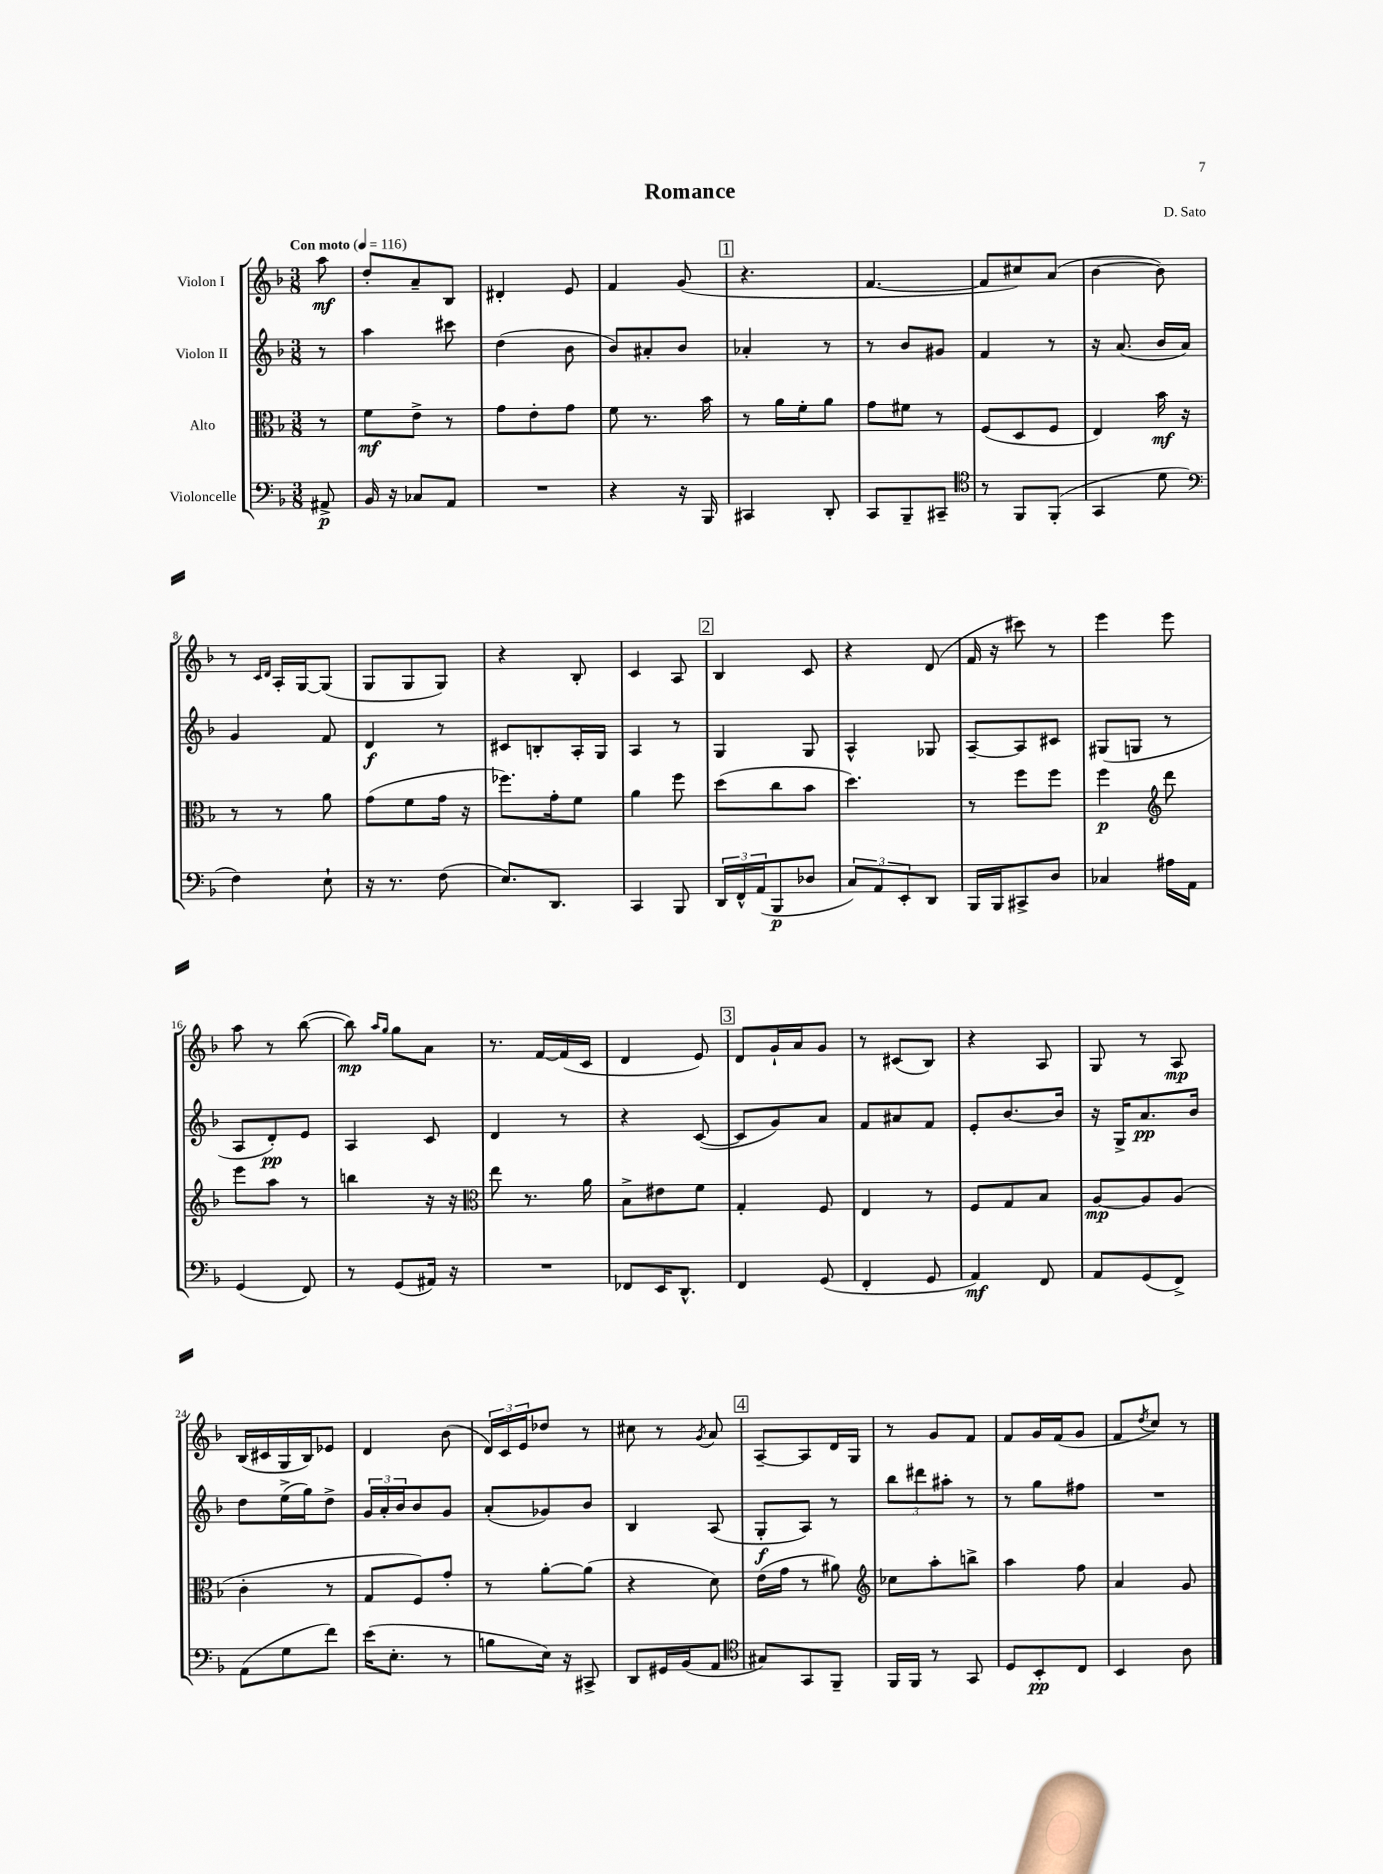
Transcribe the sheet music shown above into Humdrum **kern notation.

**kern	**kern	**kern	**kern
*staff4	*staff3	*staff2	*staff1
*clefF4	*clefC3	*clefG2	*clefG2
*k[b-]	*k[b-]	*k[b-]	*k[b-]
*M3/8	*M3/8	*M3/8	*M3/8
*MM116	*MM116	*MM116	*MM116
8AA#^/	8r	8r	8aa\
=	=	=	=
16BB-/	8f\L	4aa\	8dd'/L
16r	.	.	.
8C-/L	8e^\J	.	8a~/
8AA/J	8r	8ccc#\	8B-/J
=	=	=	=
4.r	8g\L	(4dd\	4d#'/
.	8e'\	.	.
.	8g\J	8b-\	8e/
=	=	=	=
4r	8f\	8b-/L)	4f/
.	8.r	8a#'/	.
16r	.	8b-/J	(8g/
16BBB-/	16b-\	.	.
=	=	=	=
4CC#/	8r	4a-'/	4.r
.	16a\LL	.	.
.	16f'\J	.	.
8DD'/	8a\J	8r	.
=	=	=	=
8CC/L	8g\L	8r	[4.f/
8BBB-~/	8f#\J	8b-/L	.
8CC#~/J	8r	8g#/J	.
=	=	=	=
*clefC4	*	*	*
8r	(8F/L	4f/	8f/]L
8FF/L	8D/	.	8cc#/)
(8FF'/J	8F/J	8r	(8a/J
=	=	=	=
4GG/	4E/)	16r	[4b-\
.	.	(8.a/	.
8d\	16b-\	16b-/LL	8b-\])
.	16r	16a/JJ)	.
=	=	=	=
*clefF4	*	*	*
4F\)	8r	4g/	8r
.	.	.	16qqc/LL
.	.	.	16qqd/JJ
.	8r	.	16A'/LL
.	.	.	[16G/J
8E`\	8a\	8f/	(8G/]J
=	=	=	=
16r	(8g\L	4d/	8G/L
8.r	.	.	.
.	8f\	.	8G/
(8F\	16g\Jk	8r	8G/J)
.	16r	.	.
=	=	=	=
8.E/L)	8.ff-\L)	8c#/L	4r
.	.	8B'/	.
8.DD/J	16g'\k	.	.
.	8f\J	16A'/L	8B-'/
.	.	16G/JJ	.
=	=	=	=
4CC/	4a\	4A/	4c/
8BBB-/	8ff\	8r	8A/
=	=	=	=
24DD/LL	(8dd\L	4G/	4B-/
24FF^^/	.	.	.
(24AA/J	.	.	.
8BBB-/	8cc\	.	.
8D-/J	8b-\J	8G/	8c/
=	=	=	=
12C/L)	4.dd\)	4A^^/	4r
12AA/	.	.	.
12EE'/	.	.	.
8DD/J	.	8G-/	(8d/
=	=	=	=
16BBB-/LL	8r	[8A~/L	16f/
16BBB-/J	.	.	16r
8CC#^/	8ff\L	8A/]	8ccc#\)
8D/J	8ff\J	8c#/J	8r
=	=	=	=
4C-/	4ff\	(8G#/L	4eee\
.	.	8G/J	.
*	*clefG2	*	*
16A#\LL	8ddd\	8r	8eee\
16AA\JJ	.	.	.
=	=	=	=
(4GG/	8eee\L	8A/L	8aa\
.	8aa\J	8d'/)	8r
8FF/)	8r	8e/J	([8bb-\
=	=	=	=
8r	4bb\	4A/	8bb-\])
.	.	.	16qqaa/LL
.	.	.	16qqgg/JJ
(8GG/L	.	.	8gg\L
16AA#/Jk)	16r	8c/	8a\J
16r	16r	.	.
=	=	=	=
*	*clefC3	*	*
4.r	8ee\	4d/	8.r
.	8.r	.	.
.	.	.	[16f/LL
.	.	8r	(16f/]
.	16a\	.	16c/JJ
=	=	=	=
8FF-/L	8B-^\L	4r	4d/
16EE/K	8e#\	.	.
8.DD^^/J	.	.	.
.	8f\J	([8c/	8e/)
=	=	=	=
4FF/	4G'/	8c/]L	8d/L
.	.	8g/)	16g`/L
.	.	.	16a/J
(8GG/	8F/	8a/J	8g/J
=	=	=	=
4FF'/	4E/	8f/L	8r
.	.	8a#/	(8c#/L
8GG/	8r	8f/J	8B-/J)
=	=	=	=
4AA/)	8F/L	8e'/L	4r
.	8G/	[8.b-/	.
8FF/	8B-/J	.	8A/
.	.	16b-/]Jk	.
=	=	=	=
8AA/L	[8A/L	16r	8G/
.	.	16G^/LK	.
(8GG/	8A/]	8.a/	8r
8FF^/J)	(8A/J	.	8A/
.	.	16b-/Jk	.
=	=	=	=
(8AA\L	4c'\	8dd\L	(16B-/LL
.	.	.	16c#/
8G\	.	(16ee^\L	16G/
.	.	16gg\J)	16B-/J)
8f\J)	8r	8dd^\J	8e-/J
=	=	=	=
(16e\LK	8G/L	24g/LL	4d/
.	.	24a'/	.
8.E'\J	.	.	.
.	.	24b-/J	.
.	8F/)	8b-/	.
8r	8g'/J	8g/J	(8b-\
=	=	=	=
8B\L	8r	(8a'/L	24d/LL)
.	.	.	24c/
.	.	.	24e/J
16E\Jk)	[8a'\L	8g-/)	8dd-/J
16r	.	.	.
8CC#^/	(8a\]J	8b-/J	8r
=	=	=	=
8DD/L	4r	4B-/	8cc#\
16GG#/L	.	.	8r
(16BB-/J	.	.	.
.	.	.	8qg/
8AA/J	8d\)	(8A/	8a/
=	=	=	=
*clefC4	*	*	*
8G#/L)	(16e\LL	8G'/L	[8A~/L
.	16g\JJ	.	.
8GG/	8r	8A/J)	8A/]
8FF~/J	8a#\)	8r	16d/L
.	.	.	16G/JJ
=	=	=	=
*	*clefG2	*	*
16FF/LL	8cc-\L	12bb-\L	8r
16FF/JJ	.	.	.
.	.	12ddd#\	.
8r	8aa'\	.	8g/L
.	.	12aa#'\J	.
8GG/	8bb^\J	8r	8f/J
=	=	=	=
8D/L	4aa\	8r	8f/L
8BB-'/	.	8gg\L	16g/L
.	.	.	(16f/J
8C/J	8ff\	8ff#\J	8g/J
=	=	=	=
4BB-/	4a/	4.r	8f/L
.	.	.	8qdd/
.	.	.	8cc/J)
8A\	8g/	.	8r
==	==	==	==
*-	*-	*-	*-
